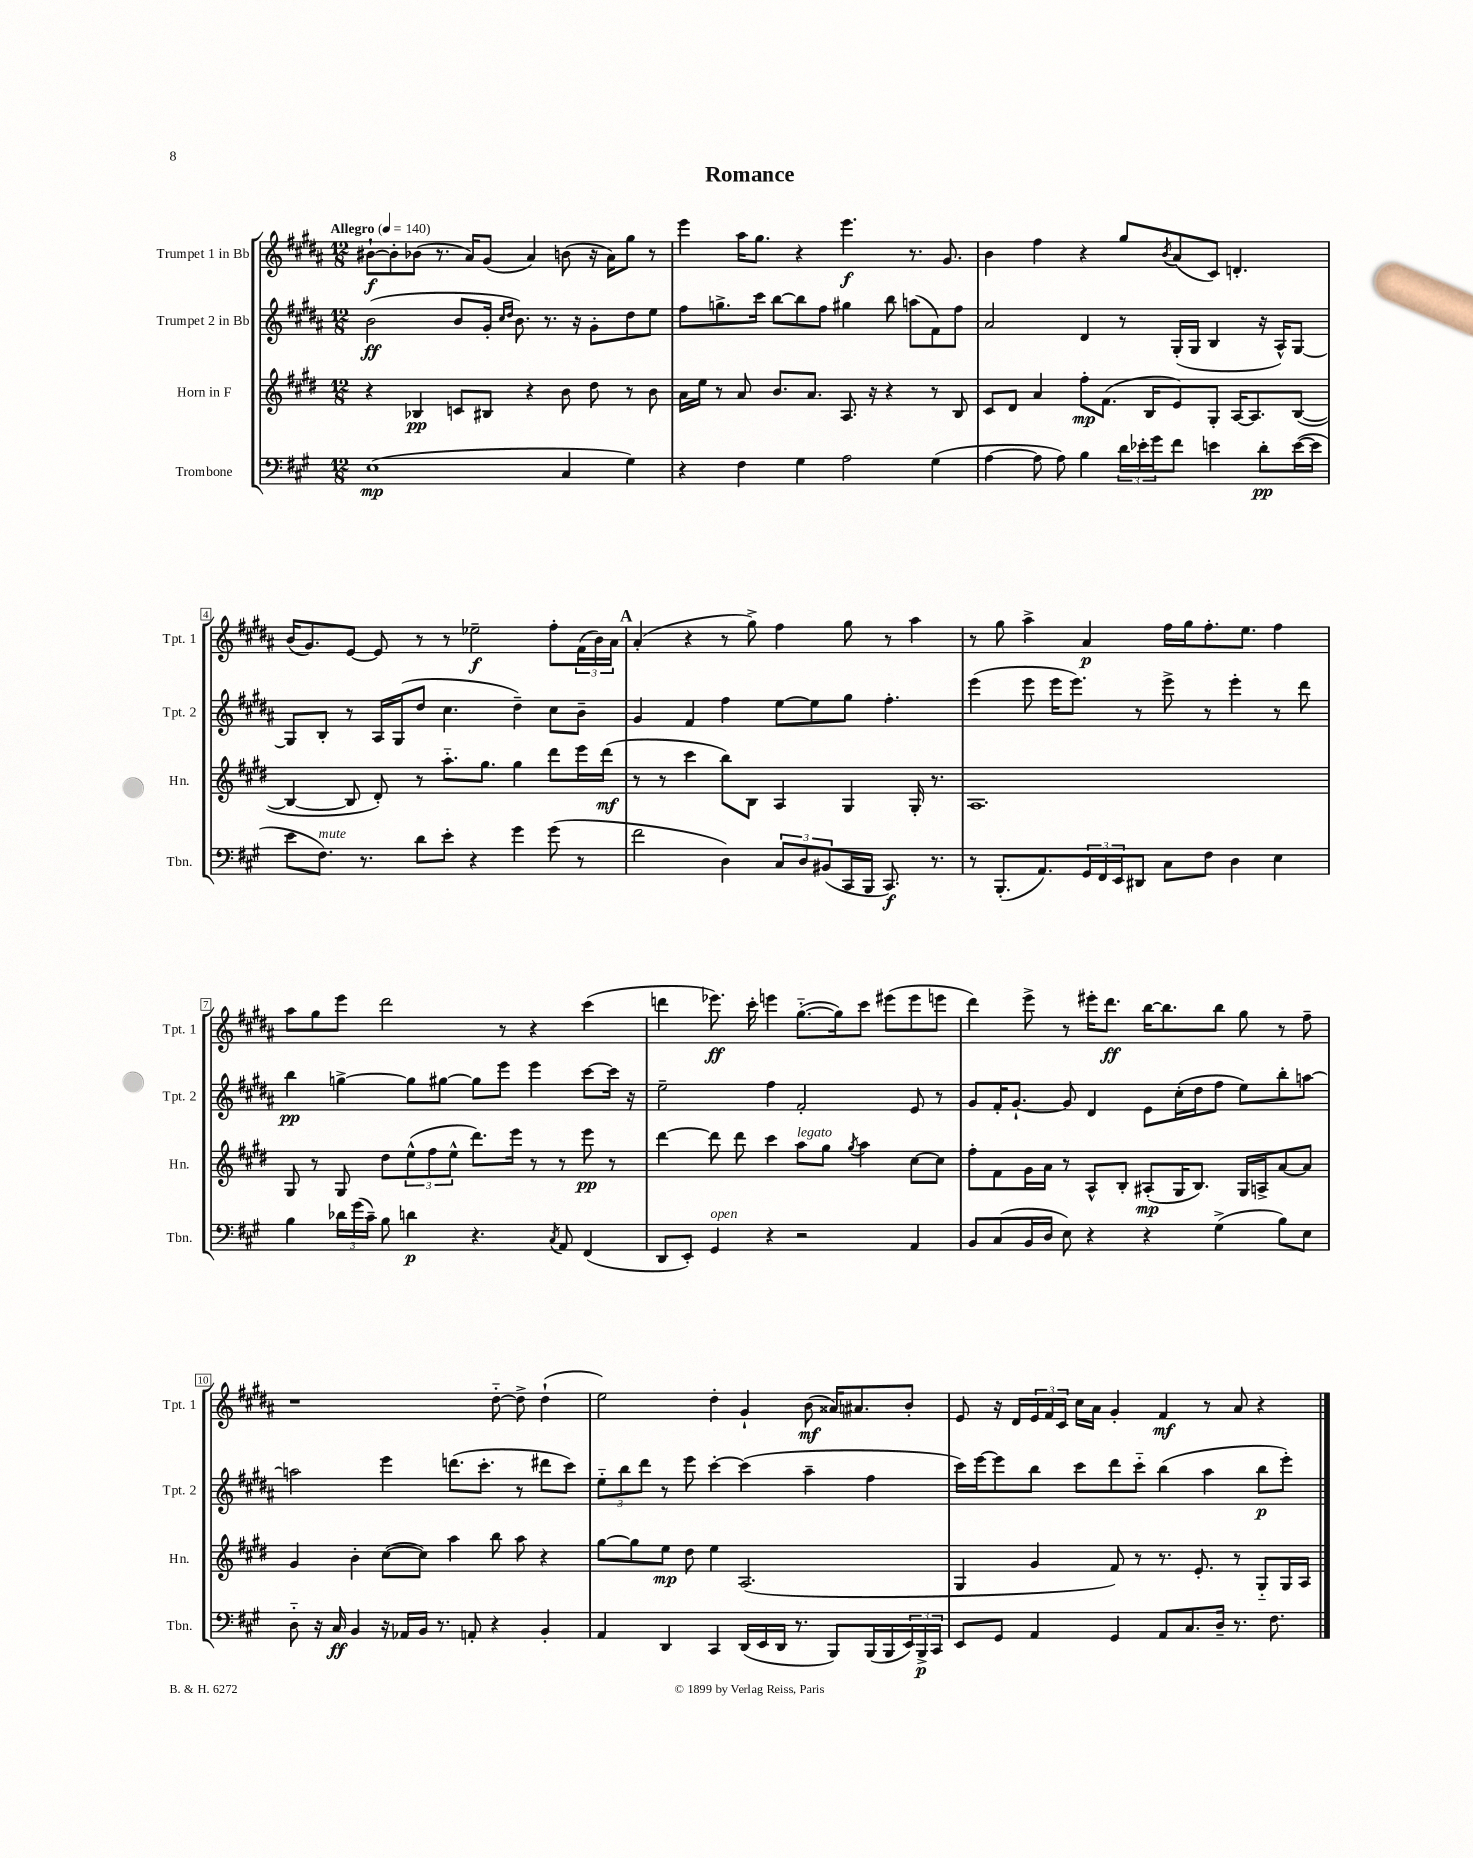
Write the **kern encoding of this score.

**kern	**kern	**kern	**kern
*staff4	*staff3	*staff2	*staff1
*clefF4	*clefG2	*clefG2	*clefG2
*k[f#c#g#]	*k[f#c#g#d#]	*k[f#c#g#d#a#]	*k[f#c#g#d#a#]
*M12/8	*M12/8	*M12/8	*M12/8
*MM140	*MM140	*MM140	*MM140
(1E	4r	(2b	[8b#`
.	.	.	8b#']
.	4B-	.	(8b-
.	.	.	8.r
.	8c	8b	.
.	.	.	16a#)
.	8B#	16g#'	(8g#
.	.	16qqcc#	.
.	.	16qqdd#	.
.	.	8.b)	.
.	4r	.	4a#)
.	.	8.r	.
4C#	8b	.	(8b
.	.	16r	.
.	8dd#	8g#'	16r
.	.	.	16a#)
4G#)	8r	8dd#	8gg#
.	8b	8ee	8r
=	=	=	=
4r	16a	8ff#	4eee
.	16ee	.	.
.	8r	8.gg^	.
4F#	8a	.	16aa#
.	.	16ccc#	8.gg#
.	8.b	[8bb	.
4G#	.	8bb]	4r
.	8.a	.	.
.	.	8ff#	.
2A	8.A	4gg#	4.eee
.	16r	.	.
.	4r	8bb	.
.	.	(8aa	8.r
(4G#	8r	8f#)	.
.	.	.	8.g#
.	8B	8ff#	.
=	=	=	=
[4A	8c#	2a#	4b
.	8d#	.	.
8A]	4a	.	4ff#
8A)	.	.	.
4B	8ff#'	4d#	4r
.	(8.f#	.	.
24d	.	8r	8gg#
24e-'	.	.	.
.	16B	.	.
24g#	.	.	.
.	.	.	8qb
8f#	8e)	(16G#'	(8a#
.	.	16G#	.
4e	8G#'	4B	8c#)
.	[16A	.	4.d'
.	8.A]	.	.
8d'	.	16r	.
.	.	16A#^^)	.
([16e	([8B	[8G#	.
16e]	.	.	.
=	=	=	=
8e	4B_	8G#]	(16b
.	.	.	8.g#)
8.F#)	.	8B'	.
.	8B]	8r	[8e
8.r	.	.	.
.	8d#')	16A#	8e]
.	.	(16G#	.
8d	8r	8dd#	8r
8e'	8.aa'~	4.cc#	8r
4r	.	.	2ee-~
.	8.gg#	.	.
4g#	4gg#	4dd#~)	.
(8g#	8ddd#	8cc#	8ff#'
8r	16eee	8b~	(24f#
.	.	.	24b)
.	(16ddd#	.	.
.	.	.	24a#
=	=	=	=
2f#	8r	4g#	(4a#'
.	8r	.	.
.	4ccc#	4f#	4r
4D)	8bb)	4ff#	8r
.	8B	.	8gg#^)
12C#	4A	[8ee	4ff#
12D	.	.	.
.	.	8ee]	.
(12BB#	.	.	.
16CC#	4G#	8gg#	8gg#
16BBB	.	.	.
8.CC#)	.	4.ff#'	8r
.	16G#'	.	4aa#
8.r	8.r	.	.
=	=	=	=
8r	1.A	(4eee	8r
(8.BBB'	.	.	8gg#
.	.	8eee	4aa#^
8.AA)	.	.	.
.	.	16eee	.
.	.	8.eee)	.
24GG#	.	.	4a#
24FF#	.	.	.
24EE	.	.	.
8DD#	.	8r	.
8C#	.	8eee^	16ff#
.	.	.	16gg#
8F#	.	8r	8.ff#'
4D	.	4eee'	.
.	.	.	8.ee
4E	.	8r	4ff#
.	.	8ddd#	.
=	=	=	=
4B	8G#	4bb	8aa#
.	8r	.	8gg#
24d-	8G#	[4gg^	8eee
(24g#	.	.	.
24c#~)	.	.	.
8B	8dd#	.	2ddd#
4d	(12ee^^	8gg]	.
.	12ff#	.	.
.	.	[8gg#	.
.	12ee^^	.	.
4.r	8.ddd#)	8gg#]	.
.	.	8eee	8r
.	16eee	.	.
.	8r	4eee	4r
8qC#	.	.	.
8AA	8r	.	.
(4FF#	8eee	[8ccc#	(4ccc#
.	8r	16ccc#]	.
.	.	16r	.
=	=	=	=
8DD	[4ddd#	2ee~	4ddd
8EE')	.	.	.
4GG#	8ddd#]	.	8.eee-)
.	8ddd#	.	.
.	.	.	16ccc#'
4r	4ccc#	4ff#	4eee
2r	8aa	2f#'	([8.gg#'~
.	8gg#	.	.
.	.	.	16gg#])
.	8qgg#	.	.
.	4aa	.	8ccc#
.	.	.	(8eee#
4AA	[8cc#	8e	8eee#
.	8cc#]	8r	8eee
=	=	=	=
8BB	8ff#'	8g#	4ddd#)
(8C#	8f#	16f#'	.
.	.	[8.g#`	.
16BB	16g#	.	8eee^
16D	16a	.	.
8E)	8r	8g#]	8r
4r	8A^^	4d#	16eee#'
.	.	.	8.ddd#
.	8B'	.	.
4r	(8A#'	8e	[16bb
.	.	.	8.bb]
.	16G#	(16cc#'	.
.	8.B)	16dd#	.
(4G#^	.	8ff#	8bb
.	16G#	8ee)	8gg#
.	16A^	.	.
8B)	[8a	8bb'	8r
8E	8a]	[8aa	8ff#~
=	=	=	=
8D'~	4g#	2aa]	1r
16r	.	.	.
16C#	.	.	.
4BB	4b'	.	.
16r	([8cc#	4eee	.
16AA-	.	.	.
16BB	8cc#])	.	.
8.r	.	.	.
.	4aa	(8.ddd	.
8AA'	.	.	.
.	.	8.ccc#'	.
4r	8bb	.	[8dd#'~
.	8aa	8r	8dd#^]
4BB'	4r	8ddd#	(4dd#`
.	.	8ccc#)	.
=	=	=	=
4AA	[8gg#	12ee'~	2ee)
.	.	12bb	.
.	8gg#]	.	.
.	.	12ddd#	.
4DD	8ee	8r	.
.	8dd#	8eee	.
4CC#	4ee	[4ccc#'	4dd#'
(16DD	(2.A	(4ccc#]	4g#`
16EE	.	.	.
16DD	.	.	.
8.r	.	.	.
.	.	4aa#~	(8b
8BBB)	.	.	16a##)
.	.	.	8.a#
(16BBB	.	4ff#	.
16BBB	.	.	.
24EE)	.	.	8b'
24BBB^	.	.	.
24CC#	.	.	.
=	=	=	=
8EE	4G#	16ccc#)	8e
.	.	[16eee	.
8GG#	.	8eee]	16r
.	.	.	16d#
4AA	4g#	8bb	24e
.	.	.	24f#
.	.	.	24c#
.	.	8ccc#	16cc#
.	.	.	16a#
4GG#	8f#)	8ddd#	4g#'
.	8r	8ccc#'~	.
8AA	8.r	(4bb	4f#
8.C#	.	.	.
.	8.e'	.	.
.	.	4aa#	8r
16D~	.	.	.
8.r	8r	.	8a#
.	8G#'~	8bb	4r
8.F#	.	.	.
.	16G#	8eee')	.
.	16A	.	.
==	==	==	==
*-	*-	*-	*-
